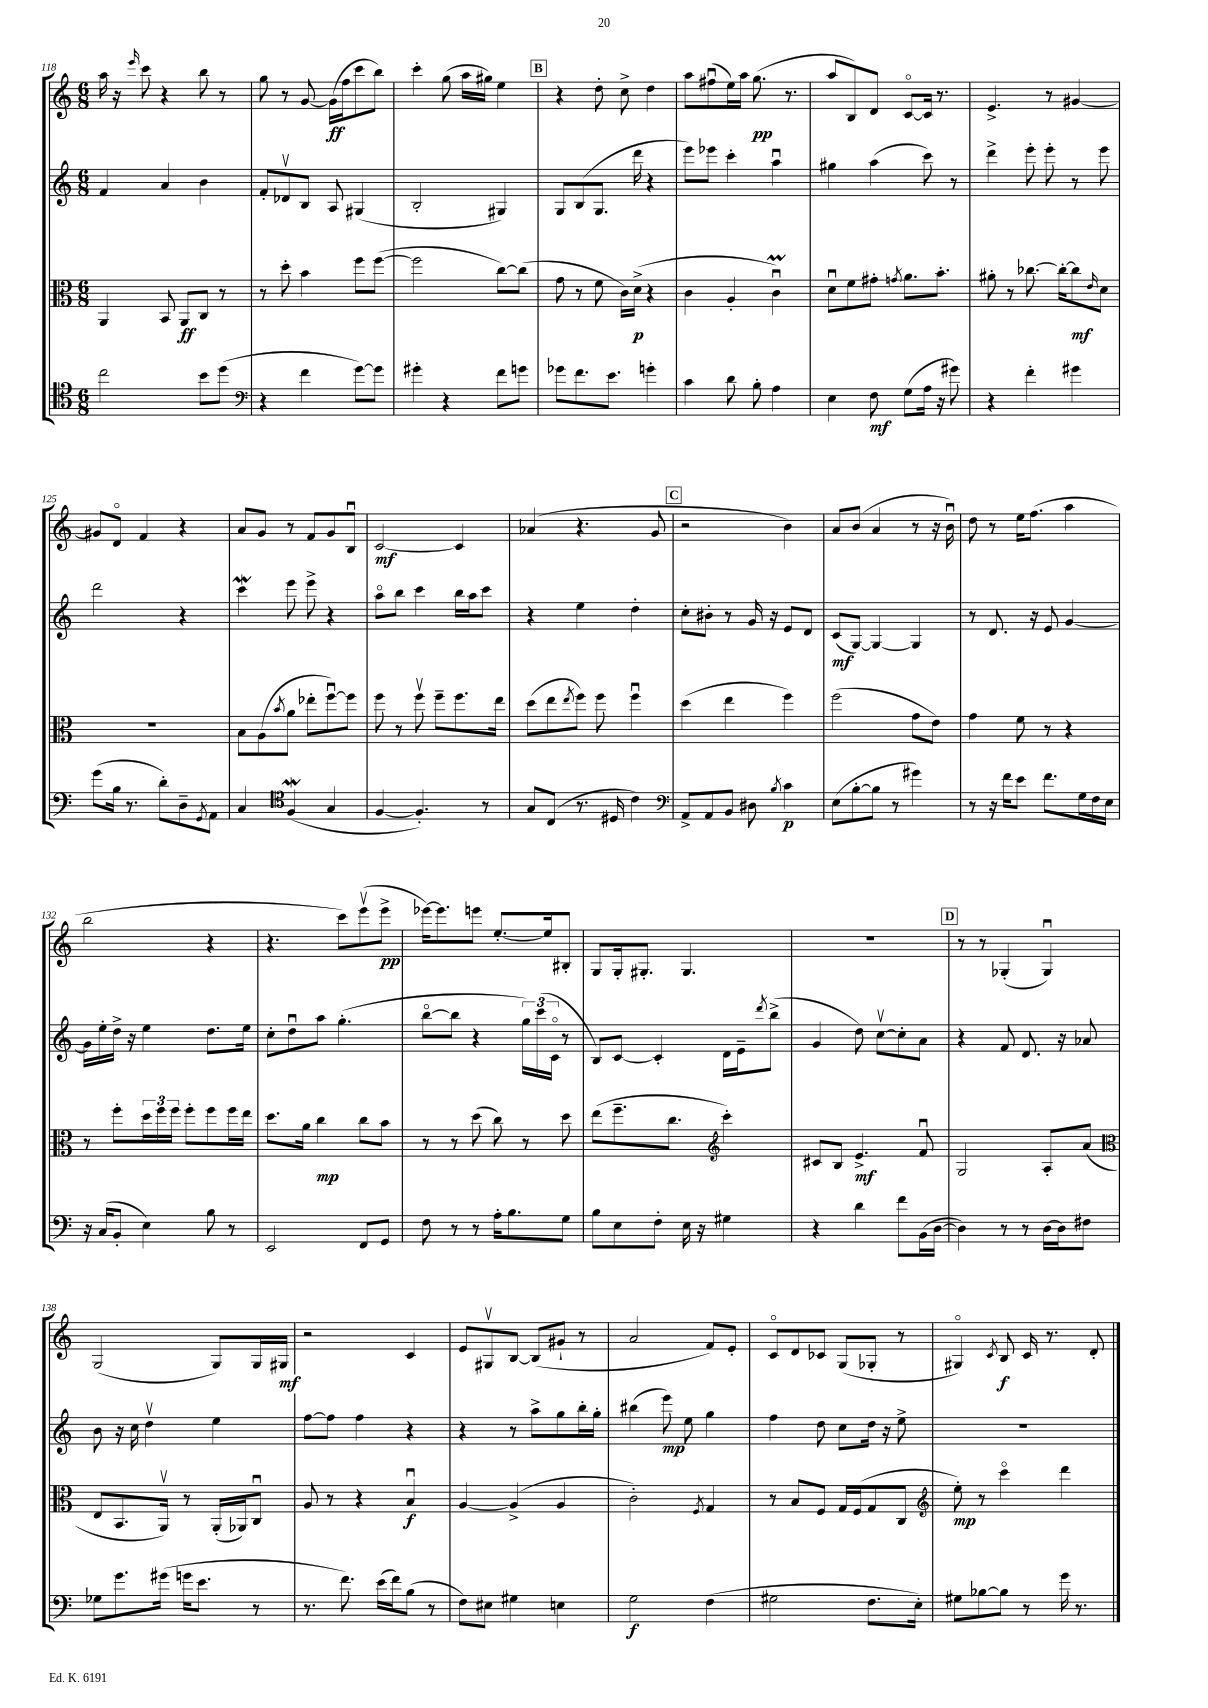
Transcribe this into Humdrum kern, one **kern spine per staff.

**kern	**kern	**kern	**kern
*staff4	*staff3	*staff2	*staff1
*clefC4	*clefC3	*clefG2	*clefG2
*k[]	*k[]	*k[]	*k[]
*M6/8	*M6/8	*M6/8	*M6/8
2cc\	4AA/	4f/	16aa\
.	.	.	16r
.	.	.	16qqeee/
.	.	.	8ccc\
.	8BB/	4a/	4r
.	8AA/L	.	.
8b\L	8C/J	4b\	8bb\
(8dd\J	8r	.	8r
=	=	=	=
*clefF4	*	*	*
4r	8r	8f'/L	8gg\
.	8dd'\	8d-v/	8r
4f\	4b\	8B/J	[8g/
.	.	8A/	(16g\]LL
.	.	.	16ff\J
[8g\L)	8ff\L	(4G#/	8ccc\
8g\]J	([8ff\J	.	8bb\J)
=	=	=	=
4g#'\	2ff\]	2B'/	4ccc'\
4r	.	.	(8gg\
.	.	.	16aa\LL
.	.	.	16gg#\JJ)
8f\L	[8cc\L)	4G#/)	4ee\
8g\J	(8cc\]J	.	.
=	=	=	=
8g-\L	8g\	8G/L	4r
8.f\	8r	(8B/	.
.	8f\	8.G/J	8dd'\
8.e\J	.	.	.
.	16c\LL)	.	8cc^\
.	(16d^\JJ	16ddd\	.
4g'\	4r	4r	4dd\
=	=	=	=
4c\	4c\	8eee\L)	8aa\L
.	.	8eee-\J	(8ff#u\
8d\	4A'/	4ccc'\	16ee\L)
.	.	.	16aa\JJ
8B'\	.	.	(8.gg\
4A\	4cu\)	4aau\	.
.	.	.	8.r
=	=	=	=
4E\	8du\L	4gg#\	8aa/L
.	8f\	.	8B/)
8F\	8g#'\J	(4aa\	8d/J
.	8qg/	.	.
(8G\L	8.a\L	.	[8co/L
16A\Jk	.	8ccc\)	16c/]Jk
16r	8.b'\J	.	8.r
8g#\)	.	8r	.
=	=	=	=
4r	8a#'\	4ddd^\	4.e^/
.	8r	.	.
4f'\	[8.cc-\	8eee'\	.
.	.	8eee'\	8r
.	16cc-'\_LK	.	.
4g#\	8cc-\]	8r	[4g#/
.	16qqe/	.	.
.	8d\J	8eee\	.
=	=	=	=
(8g\L	2.r	2ddd\	8g#/]L
16B\Jk	.	.	8do/J
8.r	.	.	.
.	.	.	4f/
8d'\L)	.	.	.
8D~\	.	4r	4r
8qGG/	.	.	.
8AA\J	.	.	.
=	=	=	=
4C/	8B\L	4ccc\	8a/L
.	(8A\	.	8g/J
*clefC4	*	*	*
.	8qb/	.	.
(4F/	8a\J	8eee\	8r
.	8ee-'\L	8eee^\	8f/L
4G/	[8ffu\)	4r	8g/
.	8ff\]J	.	8Bu/J
=	=	=	=
[4F/	8ff\	8aao\L	[2c/
.	8r	8bb\J	.
4.F'/])	8ffv\	4ccc\	.
.	8ff~\L	.	.
.	8.ff\	16bb\LL	4c/]
.	.	16aa\J	.
8r	.	8ccc\J	.
.	16ee\Jk	.	.
=	=	=	=
8G/L	(8dd\L	4r	(4a-/
(8C/J	8ee\	.	.
.	8qee/	.	.
8.r	8ff\J)	4ee\	4.r
.	8ff\	.	.
16D#/	.	.	.
4c\)	4ffu\	4dd'\	.
.	.	.	8g/
=	=	=	=
*clefF4	*	*	*
8AA^/L	(4dd\	8cc'\L	2r
8AA/	.	8b#'\J	.
8BB/J	4ee\	8r	.
8D#\	.	16g/	.
.	.	16r	.
8qB/	.	.	.
4c\	4ff\)	8e/L	4b\)
.	.	8d/J	.
=	=	=	=
(8E\L	(2ff\	(8c/L	8a/L
[8B'\	.	[8G/J)	(8b/J
8B\]J	.	4G/_	4a/
8r	.	.	.
4g#\)	8g\L	4G/]	8r
.	8e\J)	.	16r
.	.	.	16bu\)
=	=	=	=
8r	4g\	8r	8dd\
16r	.	8.d/	8r
16f\LK	.	.	.
8e\J	8f\	.	16ee\LK
.	.	16r	(8.ff\J
8.f\L	8r	8e/	.
.	4r	[4g/	4aa\
16G\L	.	.	.
16F\	.	.	.
16E\JJ	.	.	.
=	=	=	=
16r	8r	16g\]LL	2bb\
(16C/LK	.	16ee'\	.
8BB'/J	8ff'\L	16dd^\JJ	.
.	.	16r	.
4E\)	24dd\L	4ee\	.
.	24ff\	.	.
.	24ff\JJ	.	.
.	8ff'\L	.	.
8B\	8ff\	8.dd\L	4r
8r	16ff\L	.	.
.	16ee\JJ	16ee\Jk	.
=	=	=	=
2EE/	8.dd\L	8cc'\L	4.r
.	.	8ddu\	.
.	16a\Jk	.	.
.	4cc\	8aa\J	.
.	.	(4.gg'\	8ccc\L)
8FF/L	8cc\L	.	(8eeev\
8GG/J	8b\J	.	8eee^\J
=	=	=	=
8F\	8r	[8bbo\L	[16eee-\LK)
.	.	.	8.eee-\]
8r	8r	8bb\]J	.
8r	(8dd\	4r	8eee\J
16A'\LK	8cc\)	.	[8.ee'/L
8.B\	.	.	.
.	8r	24gg\LL)	.
.	.	(24ccc\	.
.	.	.	16ee/]k
.	.	24co\JJ	.
8G\J	8dd\	8r	8B#'/J
=	=	=	=
8B\L	(8ee\L	8B/L)	8G/L
8E\	8.ff~\	[8c/J	16G'/k
.	.	.	8.G#'/J
8F'\J	.	4c'/]	.
.	8.cc\J	.	.
16E\	.	.	4.G#/
16r	.	.	.
*	*clefG2	*	*
4G#\	4ccc'\)	16d\LL	.
.	.	16e~\J	.
.	.	8qddd/	.
.	.	(8bb^\J	.
=	=	=	=
4r	8c#/L	4g/	2.r
.	8B/J	.	.
4d\	4.e^/	8dd\)	.
.	.	[8ccv\L	.
8f\L	.	8cc'\]	.
(16BB\L	8fu/	8a\J	.
[16D\JJ	.	.	.
=	=	=	=
4D\])	2G/	4r	8r
.	.	.	8r
8r	.	8f/	(4G-'/
8r	.	8.d/	.
[16D\LL	8A'/L	.	4G-u/)
16D\]J	.	16r	.
8F#\J	(8a/J	8a-/	.
=	=	=	=
*	*clefC3	*	*
8G-\L	8E/L	8b\	(2G/
8.g\	8.BB/	16r	.
.	.	16cc\	.
.	.	4ddv\	.
(16g#\Jk	16AAv/Jk)	.	.
16g\LK	8r	.	.
8.e\J	.	.	.
.	(16AA'/LL	4ee\	8G/L)
.	16AA-/J)	.	.
8r	8Cu/J	.	16G/L
.	.	.	16G#/JJ
=	=	=	=
8.r	8A/	[8ff\L	2r
.	8r	8ff\]J	.
8.f\)	.	.	.
.	4r	4ff\	.
(16e\LL	.	.	.
16f\J)	.	.	.
(8B\J	4Bu/	4r	4c/
8r	.	.	.
=	=	=	=
8F\L)	[4A/	4r	8e/L
8E#\J	.	.	8G#v/
4G#\	(4A^/]	8r	[8B/J
.	.	8aa^\L	(8B/]L
4E\	4A/	8gg\	8g#`/J
.	.	16bb'\L	8r
.	.	16gg'\JJ	.
=	=	=	=
2G\	2c'\)	(4bb#\	2a/
.	.	8eee\)	.
.	.	8ee\	.
.	8qF/	.	.
(4F\	4G/	4gg\	8f/L)
.	.	.	8e'/J
=	=	=	=
2G#\	8r	4ff\	8co/L
.	8B/L	.	8d/
.	8F/J	8dd\	8c-/J
.	16G/LL	8cc\L	(8G/L
.	(16F/J	.	.
8.F\L	8G/	16dd\Jk	8G-'/J
.	.	16r	.
.	8C/J	8ee^\	8r
16E'\Jk)	.	.	.
=	=	=	=
*	*clefG2	*	*
8G#\L	8ee'\)	2.r	4G#o/)
[8B-\	8r	.	.
.	.	.	8qc/
8B-\]J	4ccco\	.	8B/
8r	.	.	16c/
.	.	.	8.r
16g\	4ddd\	.	.
8.r	.	.	.
.	.	.	8d'/
==	==	==	==
*-	*-	*-	*-
